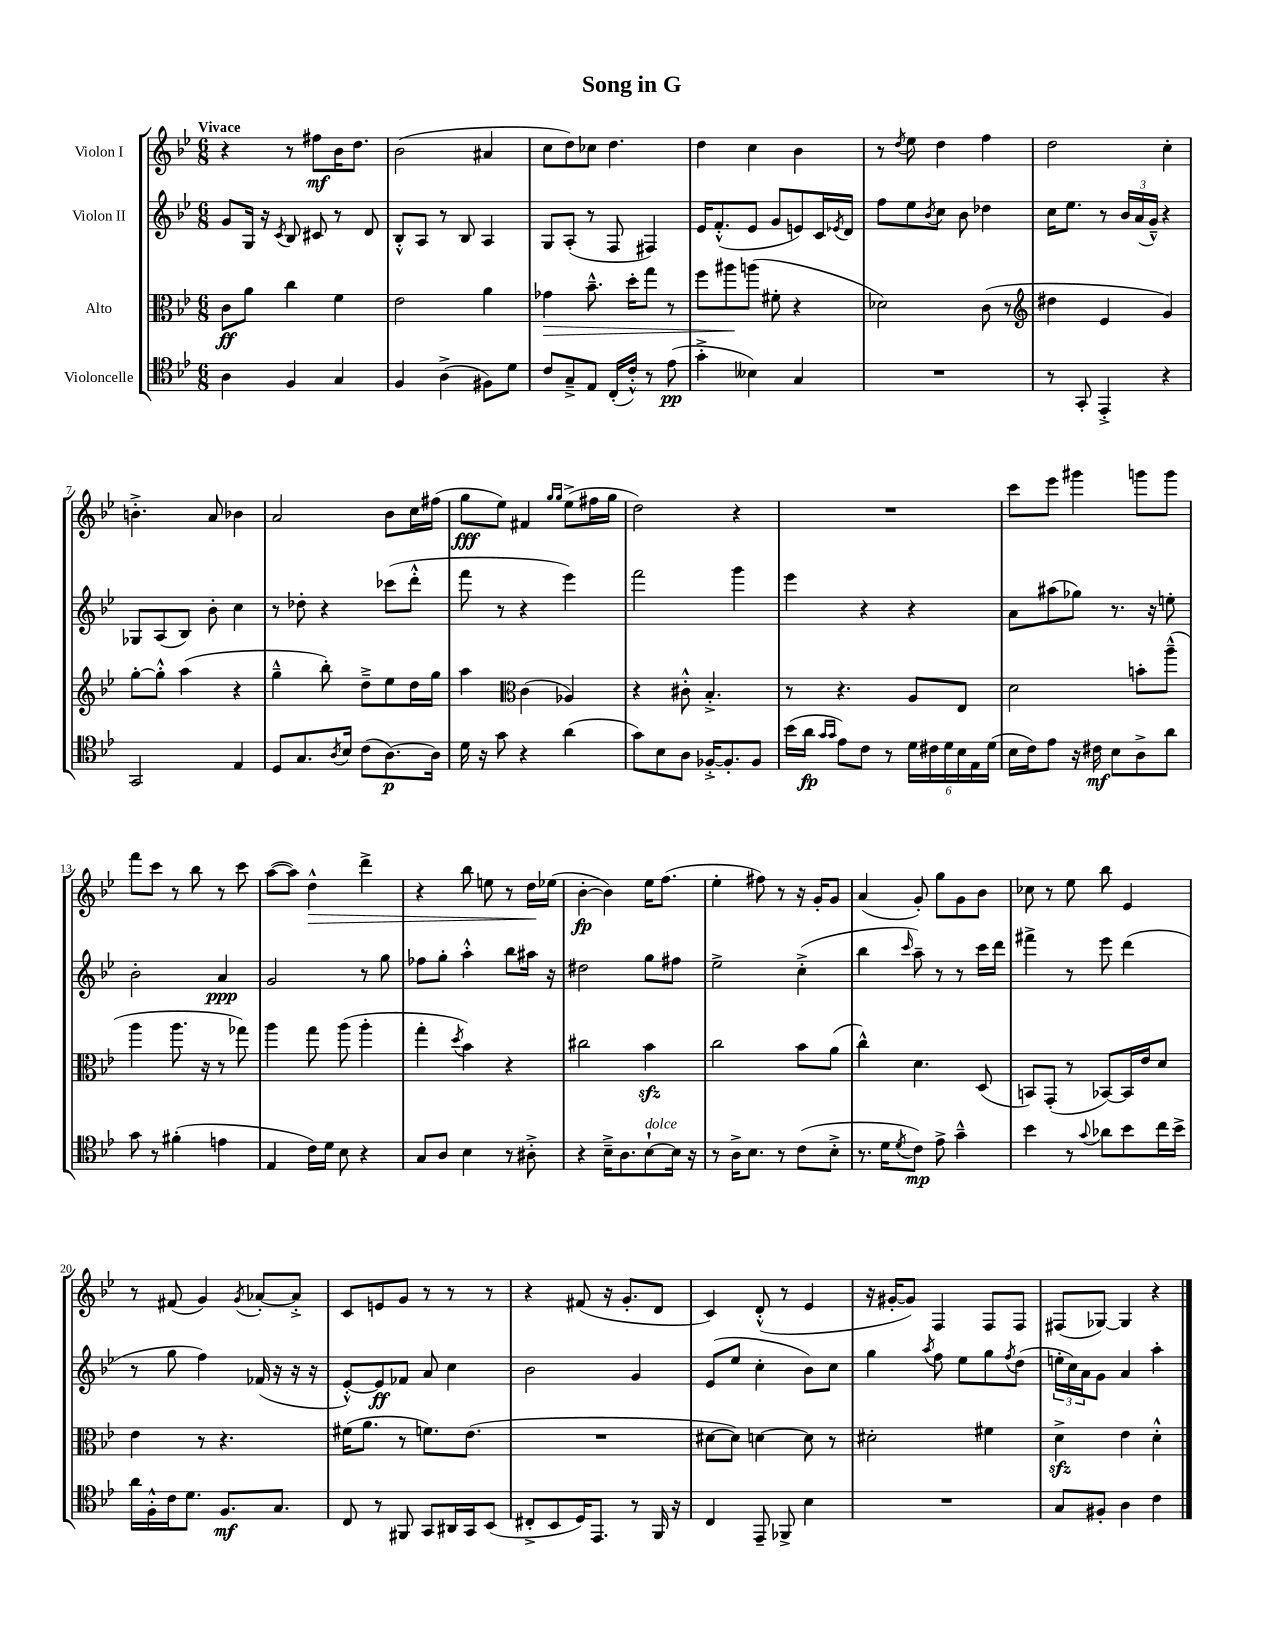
\header { title = "Song in G" }
<<
\new StaffGroup <<
\new Staff = "s0" \with { instrumentName = "Violon I" } {
    \clef treble \key bes \major \numericTimeSignature \time 6/8 \tempo "Vivace"
    r4 r8 fis''8\mf bes'16 d''8. |
    bes'2( ais'4 |
    c''8 d''8) ces''8 d''4. |
    d''4 c''4 bes'4 |
    r8 \acciaccatura { d''8 } ees''8 d''4 f''4 |
    d''2 c''4-. |
    b'4.-.-> a'8 bes'4 |
    a'2 bes'8 c''16 fis''16( |
    g''8\fff ees''8) fis'4 \grace { g''16 g''16 } ees''8->( fis''16 g''16 |
    d''2) r4 |
    R2. |
    c'''8 ees'''8 gis'''4 g'''8 g'''8 |
    f'''8 c'''8 r8 bes''8 r8 c'''8 |
    a''8~( a''8) d''4-^\> d'''4-> |
    r4 bes''8 e''8 r8 d''16\! ees''16( |
    bes'4~-.\fp bes'4) ees''16 f''8.( |
    ees''4-. fis''8) r8 r16 g'16-. g'8 |
    a'4( g'8-.) g''8 g'8 bes'8 |
    ces''8 r8 ees''8 bes''8 ees'4 |
    r8 fis'8( g'4) \acciaccatura { g'8 } aes'8~-. aes'8-.-> |
    c'8 e'8 g'8 r8 r8 r8 |
    r4 fis'8( r16 g'8.-. d'8 |
    c'4) d'8-.-^( r8 ees'4 |
    r16 gis'16~-. gis'8) f4 f8 f8 |
    fis8( ges8~) ges4 r4 \bar "|." |
}
\new Staff = "s1" \with { instrumentName = "Violon II" } {
    \clef treble \key bes \major \numericTimeSignature \time 6/8
    g'8 g16 r16 \acciaccatura { c'8 } bes8 cis'8 r8 d'8 |
    bes8-.-^ a8 r8 bes8 a4 |
    g8 a8-.( r8 f8 fis4) |
    ees'16 f'8.-.-^( ees'8 g'8 e'8) c'16 \acciaccatura { ees'8 } d'16 |
    f''8 ees''8 \acciaccatura { bes'8 } c''8 bes'8 des''4 |
    c''16 ees''8. r8 \tuplet 3/2 { bes'16 a'16( g'16---^) } r4 |
    ges8 a8( bes8) bes'8-. c''4 |
    r8 des''8-. r4 ces'''8( d'''8-.-^ |
    f'''8 r8 r4 ees'''4) |
    f'''2 g'''4 |
    ees'''4 r4 r4 |
    a'8 ais''8( ges''8) r8. r16 e''8-. |
    bes'2-. a'4\ppp |
    g'2 r8 g''8 |
    fes''8 g''8-. a''4-.-^ bes''8 ais''16 r16 |
    dis''2 g''8 fis''8 |
    ees''2-> c''4-.->( |
    bes''4 \grace { c'''16 } a''8--) r8 r8 c'''16 d'''16 |
    fis'''4-> r8 ees'''8 d'''4( |
    r8 g''8 f''4) fes'16( r16 r16 r16 |
    ees'8~-.-^) ees'8\ff fes'8 a'8 c''4 |
    bes'2 g'4 |
    ees'8( ees''8 c''4-. bes'8) c''8 |
    g''4 \acciaccatura { a''8 } f''8 ees''8 g''8 \acciaccatura { f''8 } d''8( |
    \tuplet 3/2 { e''16-. c''16) a'16 } g'8 a'4 a''4-. \bar "|." |
}
\new Staff = "s2" \with { instrumentName = "Alto" } {
    \clef alto \key bes \major \numericTimeSignature \time 6/8
    c'8\ff a'8 c''4 f'4 |
    ees'2 a'4 |
    ges'4\> bes'8.---^ d''16-. g''8 r8 |
    f''8 ais''8\! a''8( fis'8-. r4 |
    des'2) c'8( r8 |
    \clef treble dis''4 ees'4 g'4) |
    g''8~-. g''8-.-^ a''4( r4 |
    g''4---^ bes''8-.) d''8---> ees''8 d''16 g''16 |
    a''4 \clef alto c'4( aes4) |
    r4 cis'8-.-^ bes4.-.-> |
    r8 r4. a8 ees8 |
    d'2 b'8-. a''8---^( |
    a''4 a''8. r16 r8 ges''8) |
    a''4 g''8 a''8( a''4-. |
    g''4-. \acciaccatura { d''8 } bes'4) r4 |
    cis''2 bes'4\sfz |
    c''2 bes'8 a'8( |
    c''4-^) d'4. d8( |
    b,8) g,8-.( r8 bes,8~) bes,16 ees'16 d'8 |
    ees'4 r8 r4. |
    fis'16( a'8. r8 f'8.) ees'8.( |
    R2. |
    dis'8~ dis'8) d'4~ d'8 r8 |
    dis'2-. fis'4 |
    d'4->\sfz ees'4 d'4-.-^ \bar "|." |
}
\new Staff = "s3" \with { instrumentName = "Violoncelle" } {
    \clef tenor \key bes \major \numericTimeSignature \time 6/8
    a4 f4 g4 |
    f4 a4->( fis8) d'8 |
    c'8 g8---> ees8 c16-.( c'16-.-^) r8 ees'8\pp( |
    g'4-.-> beses4) g4 |
    R2. |
    r8 g,8-. ees,4-.-> r4 |
    g,2 ees4 |
    d8 g8. \acciaccatura { a8 } bes16 c'8( a8.~\p) a16 |
    d'16 r16 g'8 r4 a'4( |
    g'8) bes8 a8 fes16~-.-> fes8.-. fes8 |
    bes'16( a'16\fp \grace { g'16 g'16 } ees'8) c'8 r8 \tuplet 6/4 { d'16 cis'16 d'16 bes16 ees16 d'16( } |
    bes16 c'16) ees'8 r16 cis'16\mf bes8 a8-> a'8 |
    g'8 r8 fis'4-.( e'4 |
    ees4 c'16) d'16 bes8 r4 |
    g8 a8 bes4 r8 ais8-.-> |
    r4 bes16---> a8. bes8~-!^\markup { \italic "dolce" } bes16 r16 |
    r8 a16-> bes8. r8 c'8( bes8-.-> |
    r8. d'16 \acciaccatura { d'8 } c'8\mp) ees'8-> g'4---^ |
    bes'4 r8 \appoggiatura { g'8 } aes'8 bes'8 c''16 bes'16-> |
    a'16 f16-.-^ c'16 d'8. f8.\mf g8. |
    c8 r8 fis,8 g,8 ais,16 g,16 bes,8( |
    cis8-.-> bes,8 d16) ees,8. r8 f,16 r16 |
    c4 ees,8-- fes,8-> bes4 |
    R2. |
    g8 fis8-. a4 c'4 \bar "|." |
}
>>
>>
